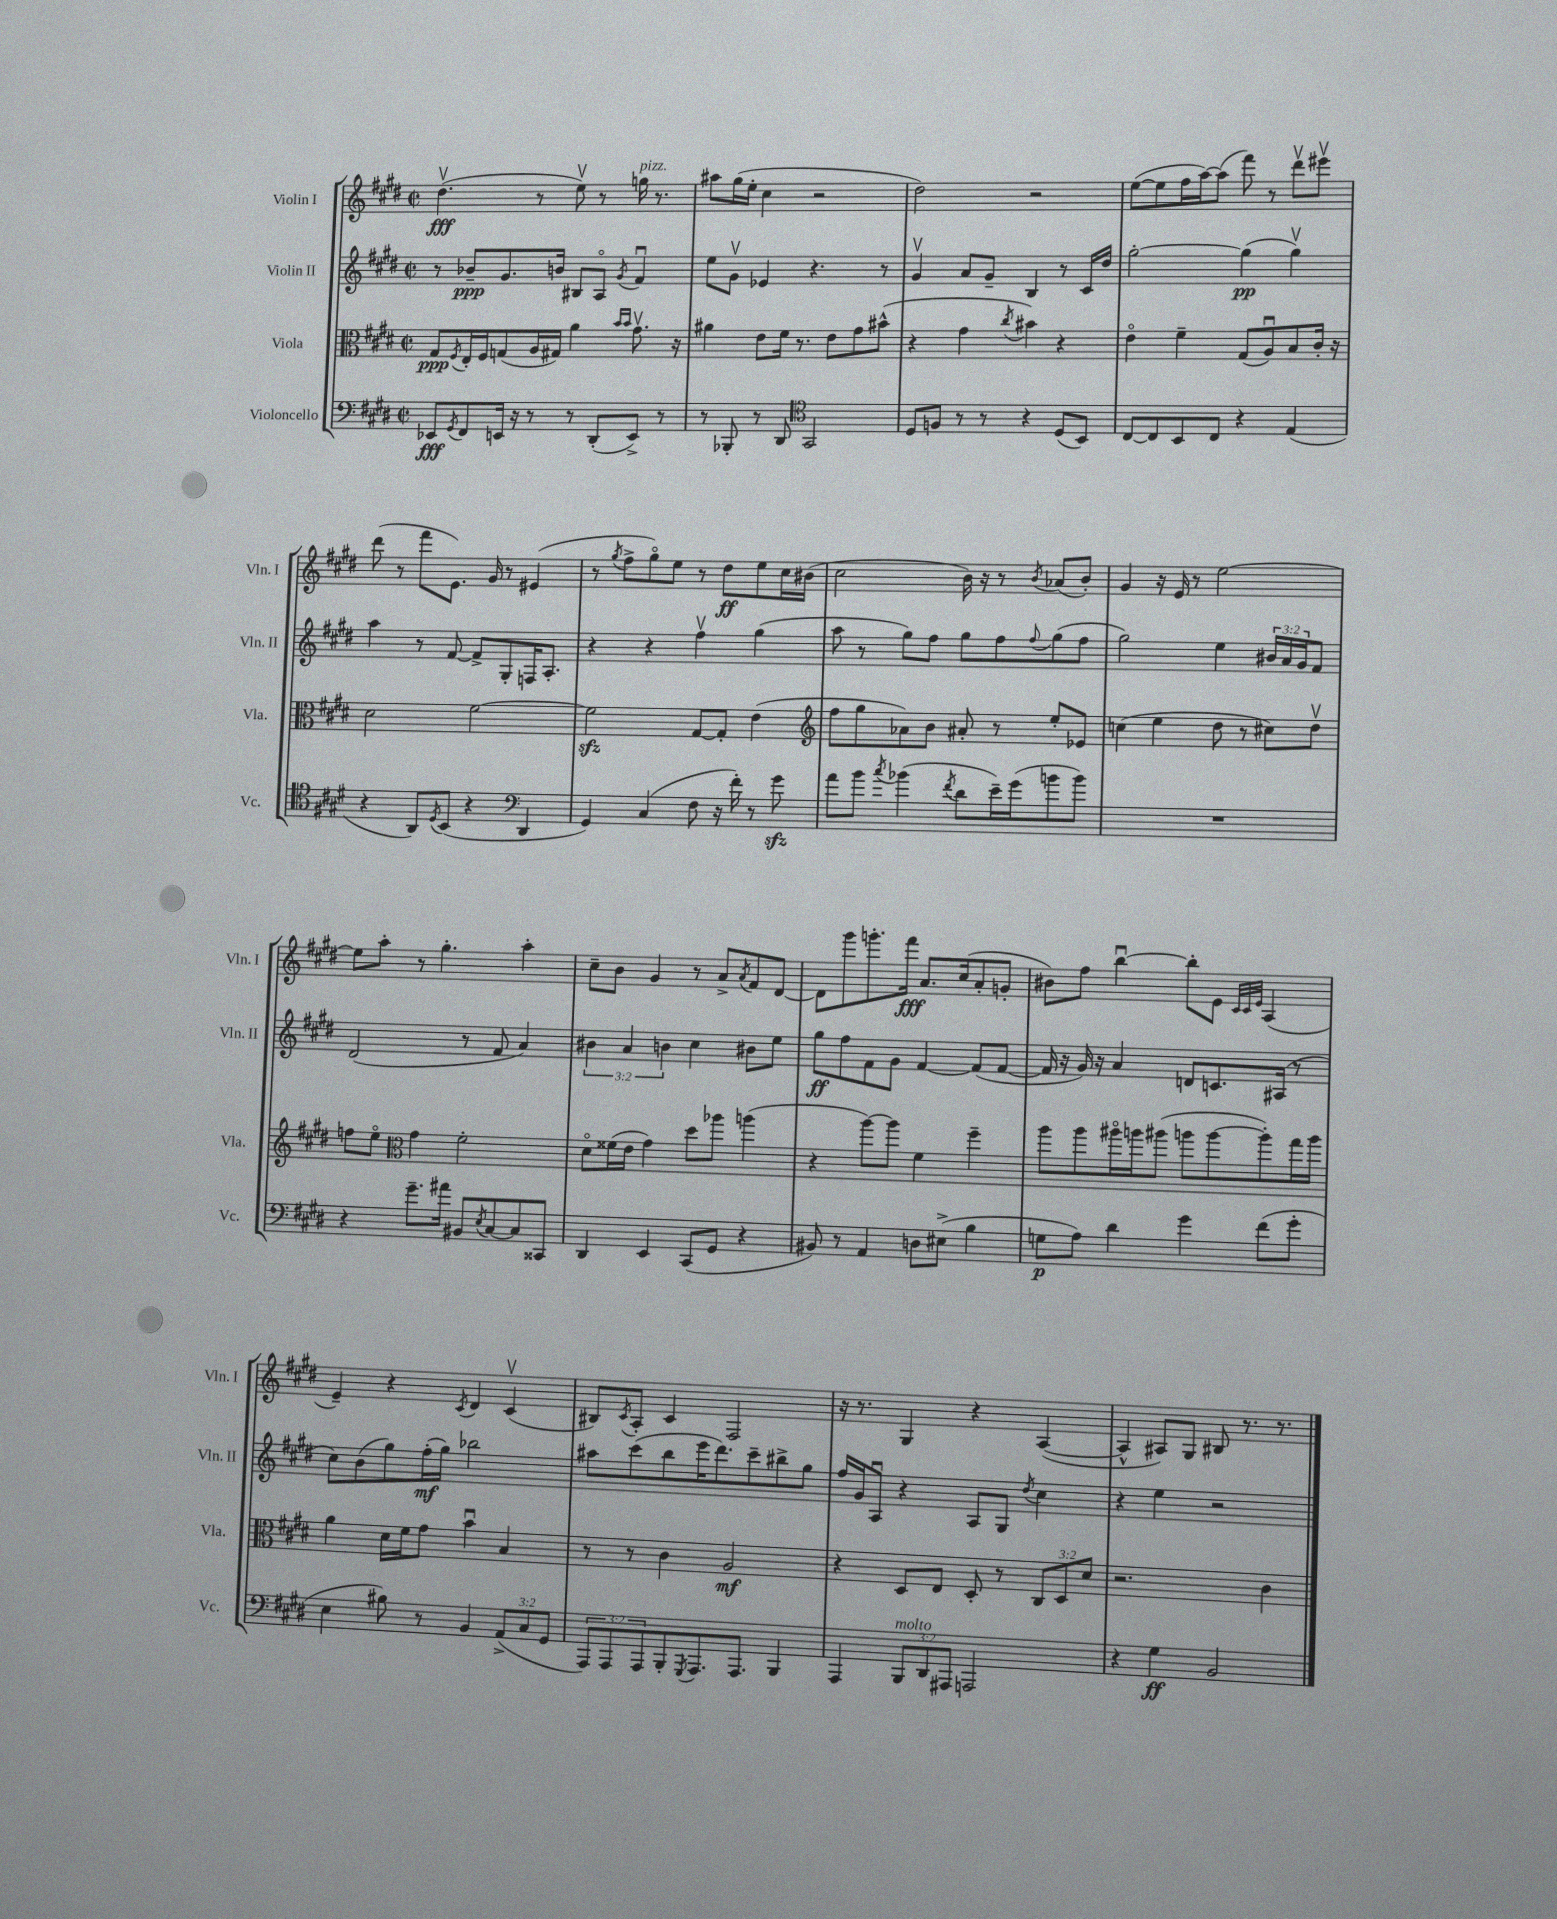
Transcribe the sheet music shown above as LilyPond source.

<<
\new StaffGroup <<
\new Staff = "s0" \with { instrumentName = "Violin I" shortInstrumentName = "Vln. I" } {
    \clef treble \key e \major \defaultTimeSignature \time 2/2
    dis''4.\upbow\fff( r8 e''8\upbow) r8 g''16^\markup { \italic "pizz." } r8. |
    ais''8 gis''16( e''16-. cis''4 r2 |
    dis''2) r2 |
    e''8~( e''8 fis''16 a''16~) a''8( fis'''8) r8 dis'''8\upbow eis'''8\upbow |
    dis'''8( r8 fis'''8 e'8.) gis'16 r8 eis'4( |
    r8 \acciaccatura { gis''8 } fis''8-> gis''8\flageolet) e''8 r8 dis''8\ff e''8 cis''16 bis'16( |
    cis''2 b'16) r16 r8 \acciaccatura { b'8 } aes'8( b'8-.) |
    gis'4 r16 e'16 r8 e''2~ |
    e''8 a''8-. r8 gis''4.-. a''4-. |
    cis''8-- b'8 gis'4 r8 a'8-> \acciaccatura { a'8 } fis'8 dis'8~ |
    dis'8 gis'''8 g'''8.-. fis'''16\fff a'8. cis''16( a'8-. g'8-. |
    bis'8) fis''8 b''4~\downbow b''8-. e'8 \grace { cis'32 cis'32 e'32 } a4( |
    e'4--) r4 \acciaccatura { cis'8 } dis'4 cis'4\upbow( |
    bis8) \acciaccatura { cis'8 } a8-. cis'4 fis2 |
    r16 r8. gis4 r4 a4~( |
    a4-^ ais8) gis8 bis8 r8. r8. \bar "|." |
}
\new Staff = "s1" \with { instrumentName = "Violin II" shortInstrumentName = "Vln. II" } {
    \clef treble \key e \major \defaultTimeSignature \time 2/2 \override Staff.TupletNumber.text = #tuplet-number::calc-fraction-text
    r8 bes'8--\ppp gis'8. b'16 bis8 a8\flageolet \acciaccatura { gis'8 } fis'4\downbow |
    e''8 gis'8\upbow ees'4 r4. r8 |
    gis'4\upbow a'8 gis'8-- b4 r8 cis'16 dis''16 |
    gis''2~-. gis''4\pp( gis''4\upbow) |
    a''4 r8 fis'8~ fis'8-> gis8-. f16 a8.-. |
    r4 r4 fis''4\upbow gis''4( |
    a''8 r8 gis''8) fis''8 gis''8 fis''8 \appoggiatura { fis''8 } gis''8( fis''8 |
    gis''2) e''4 \tuplet 3/2 { bis'16 a'16 gis'16 } fis'8 |
    dis'2( r8 fis'8 a'4) |
    \tuplet 3/2 { bis'4 a'4 b'4 } cis''4 bis'8 e''8 |
    gis''8\ff fis''8 fis'8 gis'8 fis'4~ fis'8( fis'8~ |
    fis'16 r16 gis'16) r16 a'4 d'8 c'8. ais16( r8 |
    cis''8) b'8( gis''8) fis''16-.\mf( gis''16) bes''2 |
    ais''8 cis'''8( b''8 e'''16 dis'''8.) cis'''8-- bis''8-> gis''8 |
    fis''16 gis'16 a8\downbow r4 a8 gis8 \acciaccatura { dis''8 } cis''4 |
    r4 e''4 r2 \bar "|." |
}
\new Staff = "s2" \with { instrumentName = "Viola" shortInstrumentName = "Vla." } {
    \clef alto \key e \major \defaultTimeSignature \time 2/2 \override Staff.TupletNumber.text = #tuplet-number::calc-fraction-text
    gis8\ppp \acciaccatura { fis8 } e16-. fis16 g8( a16 gis16) a'4 \grace { b'16 b'16 } gis'8.\upbow r16 |
    ais'4 e'8 fis'16 r8. e'8 gis'8 bis'8-^( |
    r4 gis'4 \acciaccatura { cis''8 } bis'4) r4 |
    e'4\flageolet fis'4-- gis8( a8\downbow) b8 cis'16-. r16 |
    dis'2 fis'2~ |
    fis'2\sfz gis8~ gis8-. e'4( |
    \clef treble fis''8 gis''8 aes'8) b'8 ais'8-. r8 e''8-. ees'8 |
    c''4( e''4 dis''8 r8 cis''8) dis''8\upbow |
    f''8 e''8\flageolet \clef alto gis'4 fis'2-. |
    dis'8\flageolet fisis'16( e'16 gis'4) dis''8 aes''8 a''4( |
    r4 a''8~) a''8 fis'4 fis''4-- |
    a''8 a''8 ais''16\flageolet a''16 ais''8( a''8 a''8~ a''8-.) gis''16 a''16 |
    a'4 dis'16 fis'16 gis'8 b'4\downbow b4 |
    r8 r8 cis'4 a2\mf |
    r4 dis8 e8 dis8-. r8 \tuplet 3/2 { cis8 dis8 dis'8 } |
    r2. cis'4 \bar "|." |
}
\new Staff = "s3" \with { instrumentName = "Violoncello" shortInstrumentName = "Vc." } {
    \clef bass \key e \major \defaultTimeSignature \time 2/2 \override Staff.TupletNumber.text = #tuplet-number::calc-fraction-text
    ees,8\fff \acciaccatura { gis,8 } fis,8 e,16 r16 r8 r8 dis,8-.( e,8->) r8 |
    r8 bes,,8-. r8 dis,8 \clef tenor gis,2 |
    dis8 f8 r8 r8 r4 dis8( b,8) |
    cis8~ cis8 b,8 cis8 r4 e4( |
    r4 a,8) \acciaccatura { dis8 } b,8( r4 \clef bass dis,4 |
    gis,4) cis4( fis8 r16 fis'16-.) r8 gis'8\sfz |
    a'8 b'8 \acciaccatura { cis''8 } bes'4( \acciaccatura { fis'8 } dis'8 e'16--) gis'16( b'8 b'8) |
    R1 |
    r4 gis'8.-- ais'16 bis,8 \acciaccatura { e8 } cis8~ cis8 cisis,8 |
    dis,4 e,4 cis,8( gis,8 r4 |
    bis,8) r8 a,4 d8 eis8->( b4 |
    g8\p a8) dis'4 gis'4 fis'8( gis'8-. |
    e4 bis8) r8 b,4 \tuplet 3/2 { a,8->( cis8 gis,8 } |
    \tuplet 3/2 { a,,8) a,,8 a,,8 } b,,8-. \acciaccatura { gis,,8 } a,,8. a,,8. b,,4 |
    a,,4 \tuplet 3/2 { b,,8^\markup { \italic "molto" } dis,8 ais,,8 } a,,2 |
    r4 gis4\ff b,2 \bar "|." |
}
>>
>>
\layout { \context { \Score \remove "Bar_number_engraver" } }
